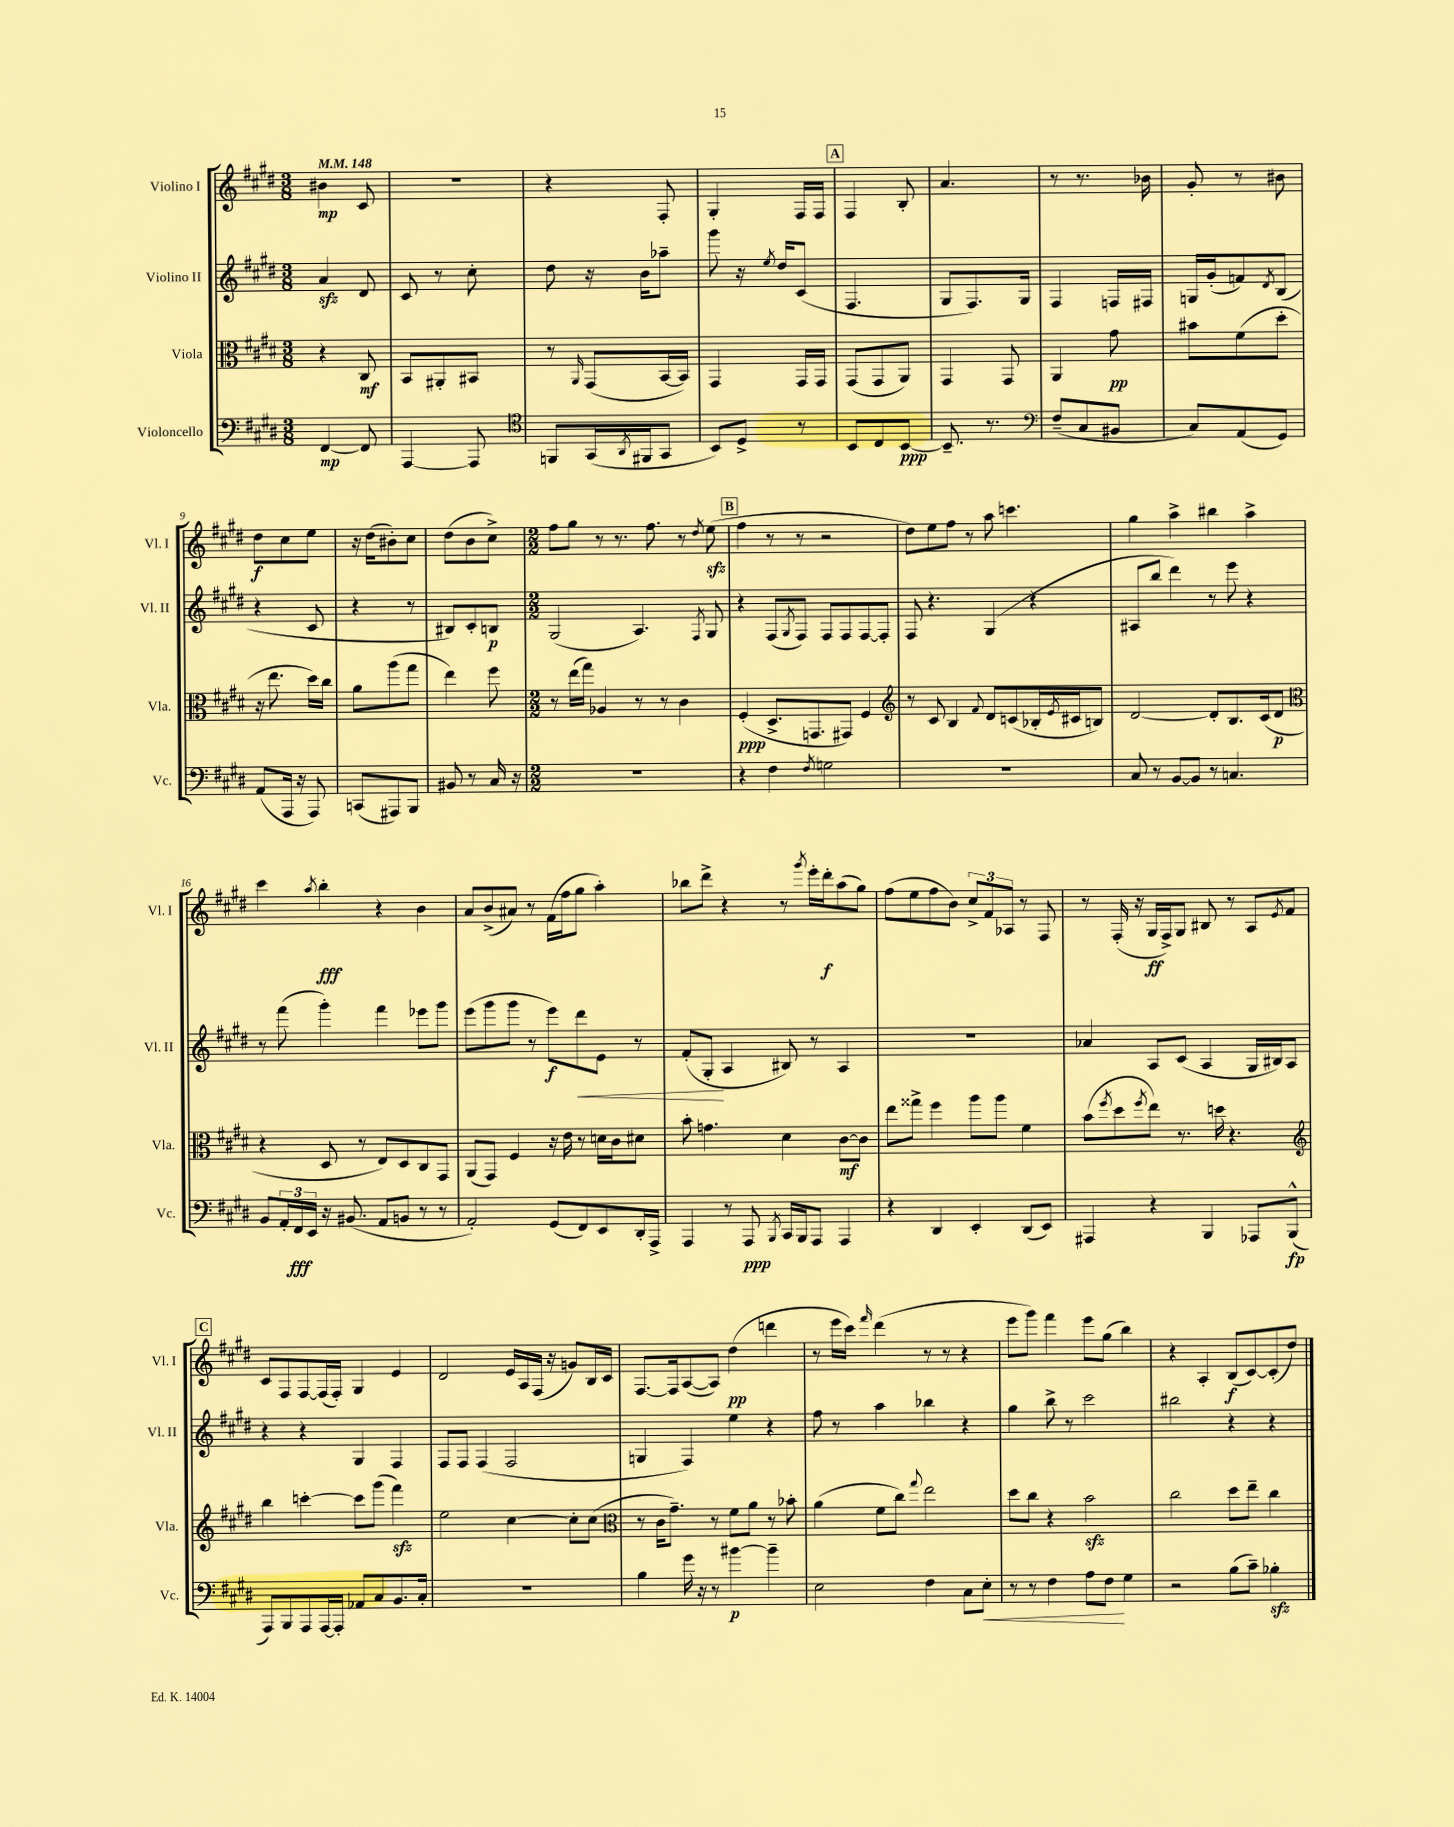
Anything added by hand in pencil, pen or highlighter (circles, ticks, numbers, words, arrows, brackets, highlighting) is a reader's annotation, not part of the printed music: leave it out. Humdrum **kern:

**kern	**kern	**kern	**kern
*staff4	*staff3	*staff2	*staff1
*clefF4	*clefC3	*clefG2	*clefG2
*k[f#c#g#d#]	*k[f#c#g#d#]	*k[f#c#g#d#]	*k[f#c#g#d#]
*M3/8	*M3/8	*M3/8	*M3/8
*MM148	*MM148	*MM148	*MM148
[4FF#	4r	4a	4b#
8FF#]	8C#	8d#	8c#
=	=	=	=
[4AAA	8BB	8c#	4.r
.	8AA#'	8r	.
8AAA]	8BB#	8cc#'	.
=	=	=	=
*clefC4	*	*	*
8FF	8r	8dd#	4r
.	16qqAA	.	.
(16GG#	(8GG#	16r	.
8qAA	.	.	.
16FF#	.	16b	.
8GG#	[16BB	8aa-~	8F#'
.	16BB])	.	.
=	=	=	=
8BB)	4GG#	8ggg#	4G#'
8D#^	.	16r	.
.	.	8qee	.
.	.	16dd#	.
8r	16GG#	(8c#	16F#
.	16GG#	.	16F#
=	=	=	=
8BB	(8GG#	4.F#	4F#
8C#	8GG#	.	.
[8BB	8AA)	.	8B'
=	=	=	=
8.BB~]	4GG#	8G#	4.a
.	.	8.F#)	.
8.r	.	.	.
.	8GG#	.	.
.	.	16G#	.
=	=	=	=
*clefF4	*	*	*
(8F#~	4AA	4F#	8r
8C#	.	.	8.r
8BB#	8g#	16F	.
.	.	16F#	16b-
=	=	=	=
8C#)	8b#	16G	8g#'
.	.	(16g#'	.
(8AA	(8f#	8f)	8r
.	.	8qd#	.
8GG#)	8dd#'	(8B	8b#
=	=	=	=
(8AA	16r	4r	8dd#
.	8.ee	.	.
16AAA	.	.	8cc#
16r	.	.	.
8AAA)	16dd#)	8c#	8ee
.	16cc#	.	.
=	=	=	=
(8CC	8a	4r	16r
.	.	.	(16dd#
8AAA#)	(8aa	.	8b#')
8BBB	8gg#	8r	8cc#
=	=	=	=
8BB#	4ee)	8B#)	(8dd#
8r	.	8c#'	8b
16C#	8ff#	8B	8cc#^)
16r	.	.	.
=	=	=	=
*M2/2	*M2/2	*M2/2	*M2/2
1r	8r	(2G#	8ff#
.	(16ee	.	8gg#
.	16gg#)	.	.
.	4A-	.	8r
.	.	.	8.r
.	8r	4.A)	.
.	.	.	8.ff#
.	8r	.	.
.	4c#	.	8r
.	.	8qF#	8qdd#
.	.	8G#	(8ee
=	=	=	=
4r	(4F#'	4r	4ff#
4F#	8.D#^	(8F#	8r
.	.	8qG#	.
.	.	8F#)	8r
.	8.GG	.	.
8qF#	.	.	.
2G	.	8F#	2r
.	8GG#)	8F#	.
.	4F#	[8F#	.
.	.	8F#']	.
=	=	=	=
*	*clefG2	*	*
1r	8r	8F#	8dd#)
.	8c#	4.r	8ee
.	4B	.	8ff#
.	.	.	8r
.	8qqf#	.	.
.	8d#	(4G#	8aa
.	(8c	.	4.ccc
.	16B-'	4r	.
.	8qe	.	.
.	16c#	.	.
.	8B)	.	.
=	=	=	=
8C#	[2d#	8A#	4gg#
8r	.	8bb	.
[8BB	.	4ddd#)	4aa^
8BB]	.	.	.
8r	8d#']	8r	4bb#
4.C	8.B	8eee	.
.	.	4r	4aa^
.	(16c#	.	.
.	8d#	.	.
=	=	=	=
*	*clefC3	*	*
8BB	4r	8r	4ccc#
24AA'	.	(8fff#	.
24FF#	.	.	.
24EE	.	.	.
.	.	.	8qaa
16r	8D#	4ggg#')	4bb'
(8.BB#	.	.	.
.	8r	.	.
8AA	8E)	4fff#	4r
8BB	8D#	.	.
8r	8C#	8eee-	4b
8r	8GG#	8ggg#	.
=	=	=	=
2AA')	(8AA	(8eee	8a
.	8GG#)	8ggg#	(8b^
.	4F#	8ggg#	8a#)
.	.	8r	8r
(8GG#	16r	8eee)	(16f#
.	16e	.	16ff#
8FF#)	8r	8ddd#	8gg#
8EE	16d	8e	4aa')
.	16c#	.	.
16DD#'	8d#	8r	.
16AAA^	.	.	.
=	=	=	=
4AAA	8b'	(8f#'	8bb-
.	4.g	8G#'	8ddd#^
8r	.	4A	4r
8AAA	.	.	.
8qBBB	.	.	.
16CC#	4d#	8B#)	8r
16BBB	.	.	.
.	.	.	8qggg#
8AAA	.	8r	16eee'
.	.	.	16ddd#'
4AAA	[8c#	4A	(8aa
.	8c#]	.	8gg#)
=	=	=	=
4r	8ee	1r	(8ff#
.	8gg##^	.	8ee
4DD#	4ff#	.	8ff#
.	.	.	8b)
4EE'	8aa	.	12cc#^
.	.	.	12f#
.	8aa	.	.
.	.	.	12A-
(8DD#	4f#	.	8r
8EE)	.	.	8F#
=	=	=	=
4AAA#	(8b	4a-	8r
.	8qff#	.	.
.	8dd#	.	(16F#'
.	.	.	16r
.	8qff#	.	.
4r	8ee)	8A	16G#
.	.	.	16F#^)
.	8.r	(8c#	8G#
4BBB	.	4A	8B#
.	16dd	.	.
.	4.r	.	8r
8AAA-	.	16G#	8A
.	.	16B#)	.
.	.	.	8qe
(8BBB^^	.	8A	8f#
=	=	=	=
*	*clefG2	*	*
8AAA)	4bb	4r	8c#
8BBB	.	.	8F#
8AAA	[4ccc'	4r	[8F#
[16AAA	.	.	(16F#]
16AAA']	.	.	16F#')
8AA-	8ccc]	4G#	4G#
8C#	(8ggg#	.	.
8.BB	4fff#)	4F#	4e
16C#'	.	.	.
=	=	=	=
1r	2ee	8F#	2d#
.	.	8F#	.
.	.	(4F#	.
.	[4cc#	2F#	16e
.	.	.	16A
.	.	.	(16F#
.	.	.	16r
.	8cc#']	.	8g)
.	(8cc#	.	16B
.	.	.	16c#
=	=	=	=
*	*clefC3	*	*
4B	8r	4G	[8.F#
.	16c#	.	.
.	8.g#~)	.	16F#]
16g#	.	4F#)	([8A
16r	.	.	.
8r	8r	.	8A])
[4b#	8f#	4ee	(4dd#
.	8a	.	.
4b#~]	8r	4r	4ddd
.	8b-'	.	.
=	=	=	=
2E	(4a	8ff#	8r
.	.	8r	16eee
.	.	.	16ccc#)
.	.	.	16qqfff#
.	8f#	4aa	(4ddd#
.	8cc#)	.	.
.	8qqgg#	.	.
4F#	2ee	4bb-	8r
.	.	.	8r
8C#	.	4r	4r
8E'	.	.	.
=	=	=	=
8r	8dd#	4gg#	8eee
8r	8cc#	.	8ggg#)
4F#	4r	8bb^	4fff#
.	.	8r	.
8A	2b	2ccc#	8eee
8F#	.	.	(8gg#
4G#	.	.	4bb)
=	=	=	=
2r	2cc#	2bb#	4r
.	.	.	4A'
(8B	8dd#	4r	(8B
8c#~)	8ee~	.	[8c#)
4B-'	4cc#	4r	(8c#']
.	.	.	8dd#)
==	==	==	==
*-	*-	*-	*-
